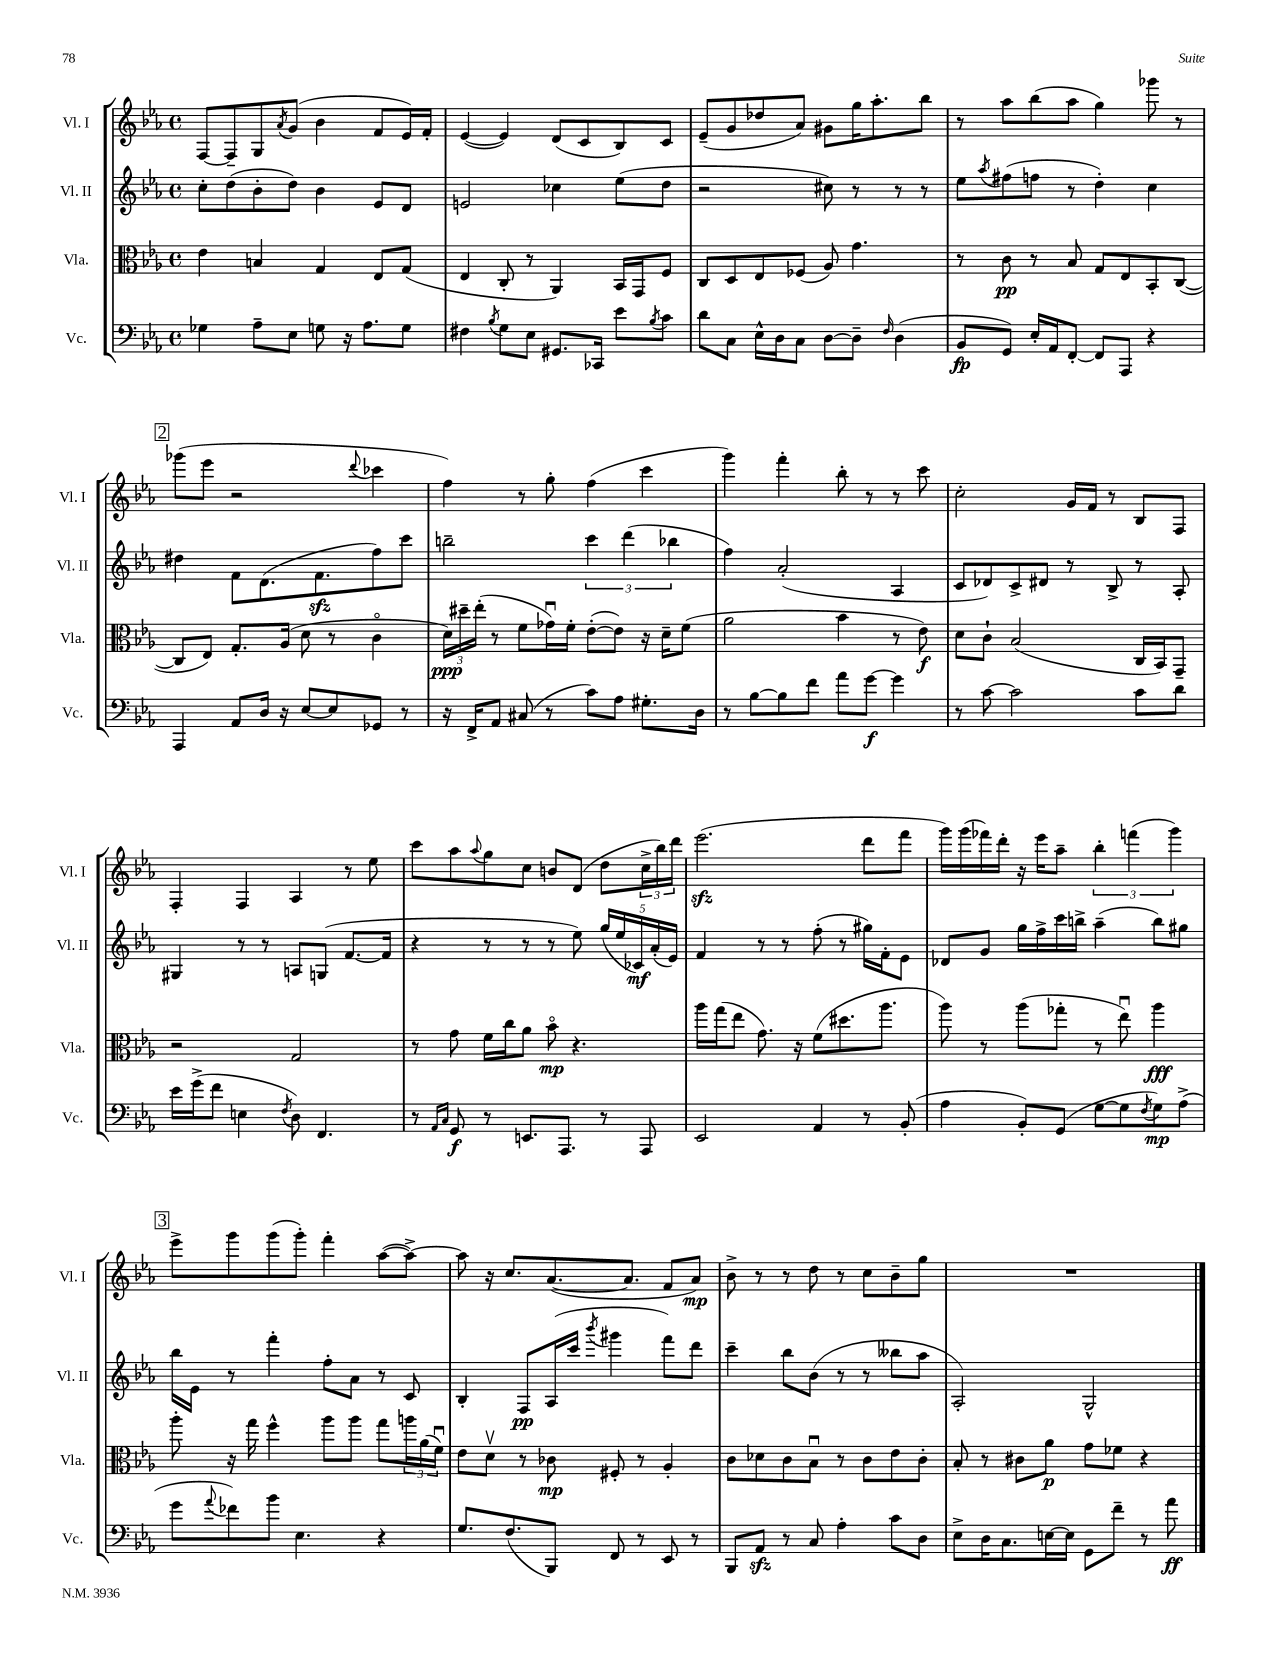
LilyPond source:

<<
\new StaffGroup <<
\new Staff = "s0" \with { instrumentName = "Vl. I" shortInstrumentName = "Vl. I" } {
    \clef treble \key ees \major \defaultTimeSignature \time 4/4
    f8~ f8-- g8 \acciaccatura { aes'8 } g'8( bes'4 f'8 ees'16) f'16-. |
    ees'4~( ees'4) d'8( c'8 bes8) c'8 |
    ees'8--( g'8 des''8 aes'8) gis'8 g''16 aes''8.-. bes''8 |
    r8 aes''8 bes''8( aes''8 g''4) ges'''8 r8 |
    \mark \markup { \box "2" } ges'''8( ees'''8 r2 \appoggiatura { d'''8 } ces'''4 |
    f''4) r8 g''8-. f''4( c'''4 |
    g'''4) f'''4-. bes''8-. r8 r8 c'''8 |
    c''2-. g'16 f'16 r8 bes8 f8 |
    f4-. f4 aes4 r8 ees''8 |
    c'''8 aes''8 \appoggiatura { aes''8 } g''8 c''8 b'8 d'8( d''8 \tuplet 3/2 { c''16-> bes''16) d'''16 } |
    ees'''2.\sfz( d'''8 f'''8 |
    g'''16) g'''16( fes'''16) d'''16-. r16 ees'''16 aes''8-- \tuplet 3/2 { bes''4-. f'''4( g'''4) } |
    \mark \markup { \box "3" } ees'''8-> g'''8 g'''8( g'''8-.) f'''4-. aes''8~( aes''8~->) |
    aes''8 r16 c''8. aes'8.~( aes'8. f'8 aes'8\mp) |
    bes'8-> r8 r8 d''8 r8 c''8 bes'8-- g''8 |
    R1 \bar "|." |
}
\new Staff = "s1" \with { instrumentName = "Vl. II" shortInstrumentName = "Vl. II" } {
    \clef treble \key ees \major \defaultTimeSignature \time 4/4
    c''8-. d''8( bes'8-. d''8) bes'4 ees'8 d'8 |
    e'2 ces''4 ees''8( d''8 |
    r2 cis''8) r8 r8 r8 |
    ees''8 \acciaccatura { aes''8 } fis''8( f''8 r8 d''4-.) c''4 |
    \mark \markup { \box "2" } dis''4 f'8 d'8.( f'8.\sfz f''8) c'''8 |
    b''2-- \tuplet 3/2 { c'''4 d'''4( bes''4 } |
    f''4) aes'2-.( aes4 |
    c'8 des'8) c'8-> dis'8 r8 bes8-> r8 aes8-. |
    gis4 r8 r8 a8 g8( f'8.~ f'16 |
    r4 r8 r8 r8 ees''8) \tuplet 5/4 { g''16( ees''16 ces'16\mf) aes'16-.( ees'16) } |
    f'4 r8 r8 f''8-.( r8 gis''16) f'16-. ees'8 |
    des'8 g'8 g''16 f''16-> c'''16 b''16-> aes''4--( b''8) gis''8 |
    \mark \markup { \box "3" } bes''16 ees'16 r8 f'''4-. f''8-. aes'8 r8 c'8 |
    bes4-. f8\pp aes16( c'''16 \acciaccatura { bes'''8 } gis'''4 f'''8) d'''8 |
    c'''4-- bes''8 bes'8( r8 r8 beses''8 aes''8 |
    aes2-.) g2-^ \bar "|." |
}
\new Staff = "s2" \with { instrumentName = "Vla." shortInstrumentName = "Vla." } {
    \clef alto \key ees \major \defaultTimeSignature \time 4/4
    ees'4 b4 g4 ees8 g8( |
    ees4 c8-. r8 aes,4) bes,16 g,16 f8 |
    c8 d8 ees8 fes8( aes8) g'4. |
    r8 c'8\pp r8 bes8 g8 ees8 bes,8-. c8~( |
    \mark \markup { \box "2" } c8 ees8) g8.-. aes16( d'8 r8 c'4\flageolet |
    \tuplet 3/2 { d'16\ppp) dis''16-- ees''16-.( } r8 f'8 ges'16\downbow) f'16-. ees'8~-.( ees'8) r16 d'16-- f'8( |
    aes'2 bes'4 r8 ees'8\f) |
    d'8 c'8-! bes2( c16 bes,16) g,8-- |
    r2 g2 |
    r8 g'8 f'16 c''16 aes'8 bes'8\flageolet\mp r4. |
    aes''16 g''16( ees''8 g'8.) r16 f'8( dis''8. aes''8. |
    aes''8) r8 aes''8( ges''8-. r8 ees''8\downbow) aes''4\fff |
    \mark \markup { \box "3" } aes''8-. r16 g''16 f''4-^ aes''8 aes''8 g''8 \tuplet 3/2 { a''16 aes'16( f'16\downbow) } |
    ees'8 d'8\upbow r8 ces'8\mp fis8-. r8 aes4-. |
    c'8 des'8 c'8 bes8\downbow r8 c'8 ees'8 c'8-. |
    bes8-. r8 cis'8 aes'8\p g'8 fes'8 r4 \bar "|." |
}
\new Staff = "s3" \with { instrumentName = "Vc." shortInstrumentName = "Vc." } {
    \clef bass \key ees \major \defaultTimeSignature \time 4/4
    ges4 aes8-- ees8 g8 r16 aes8. g8 |
    fis4 \acciaccatura { bes8 } g8 ees8 gis,8. ces,16 ees'8 \acciaccatura { bes8 } c'8 |
    d'8 c8 ees16-^ d16 c8 d8~ d8-- \grace { f16 } d4( |
    bes,8\fp g,8) ees16-. aes,16 f,8~-. f,8 aes,,8 r4 |
    \mark \markup { \box "2" } aes,,4 aes,8 d16 r16 ees8~ ees8 ges,8 r8 |
    r16 f,16-> aes,8 cis8( r8 c'8) aes8 gis8.-. d16 |
    r8 bes8~ bes8 f'8 aes'8 g'8~\f g'4 |
    r8 c'8~ c'2 c'8 d'8 |
    ees'16 g'16->( f'8 e4 \acciaccatura { f8 } d8) f,4. |
    r8 \grace { aes,16 c16 } g,8\f r8 e,8. aes,,8. r8 aes,,8 |
    ees,2 aes,4 r8 bes,8-.( |
    aes4 bes,8-.) g,8( g8~ g8 \acciaccatura { f8 } g8\mp) aes8->( |
    \mark \markup { \box "3" } g'8 \appoggiatura { aes'8 } fes'8) bes'8 ees4. r4 |
    g8. f8.( bes,,8) f,8 r8 ees,8 r8 |
    bes,,8 aes,8\sfz r8 c8 aes4-. c'8 d8 |
    ees8-> d16 c8. e16~ e16 g,8 f'8-- r8 aes'8\ff \bar "|." |
}
>>
>>
\layout { \context { \Score \remove "Bar_number_engraver" } }
